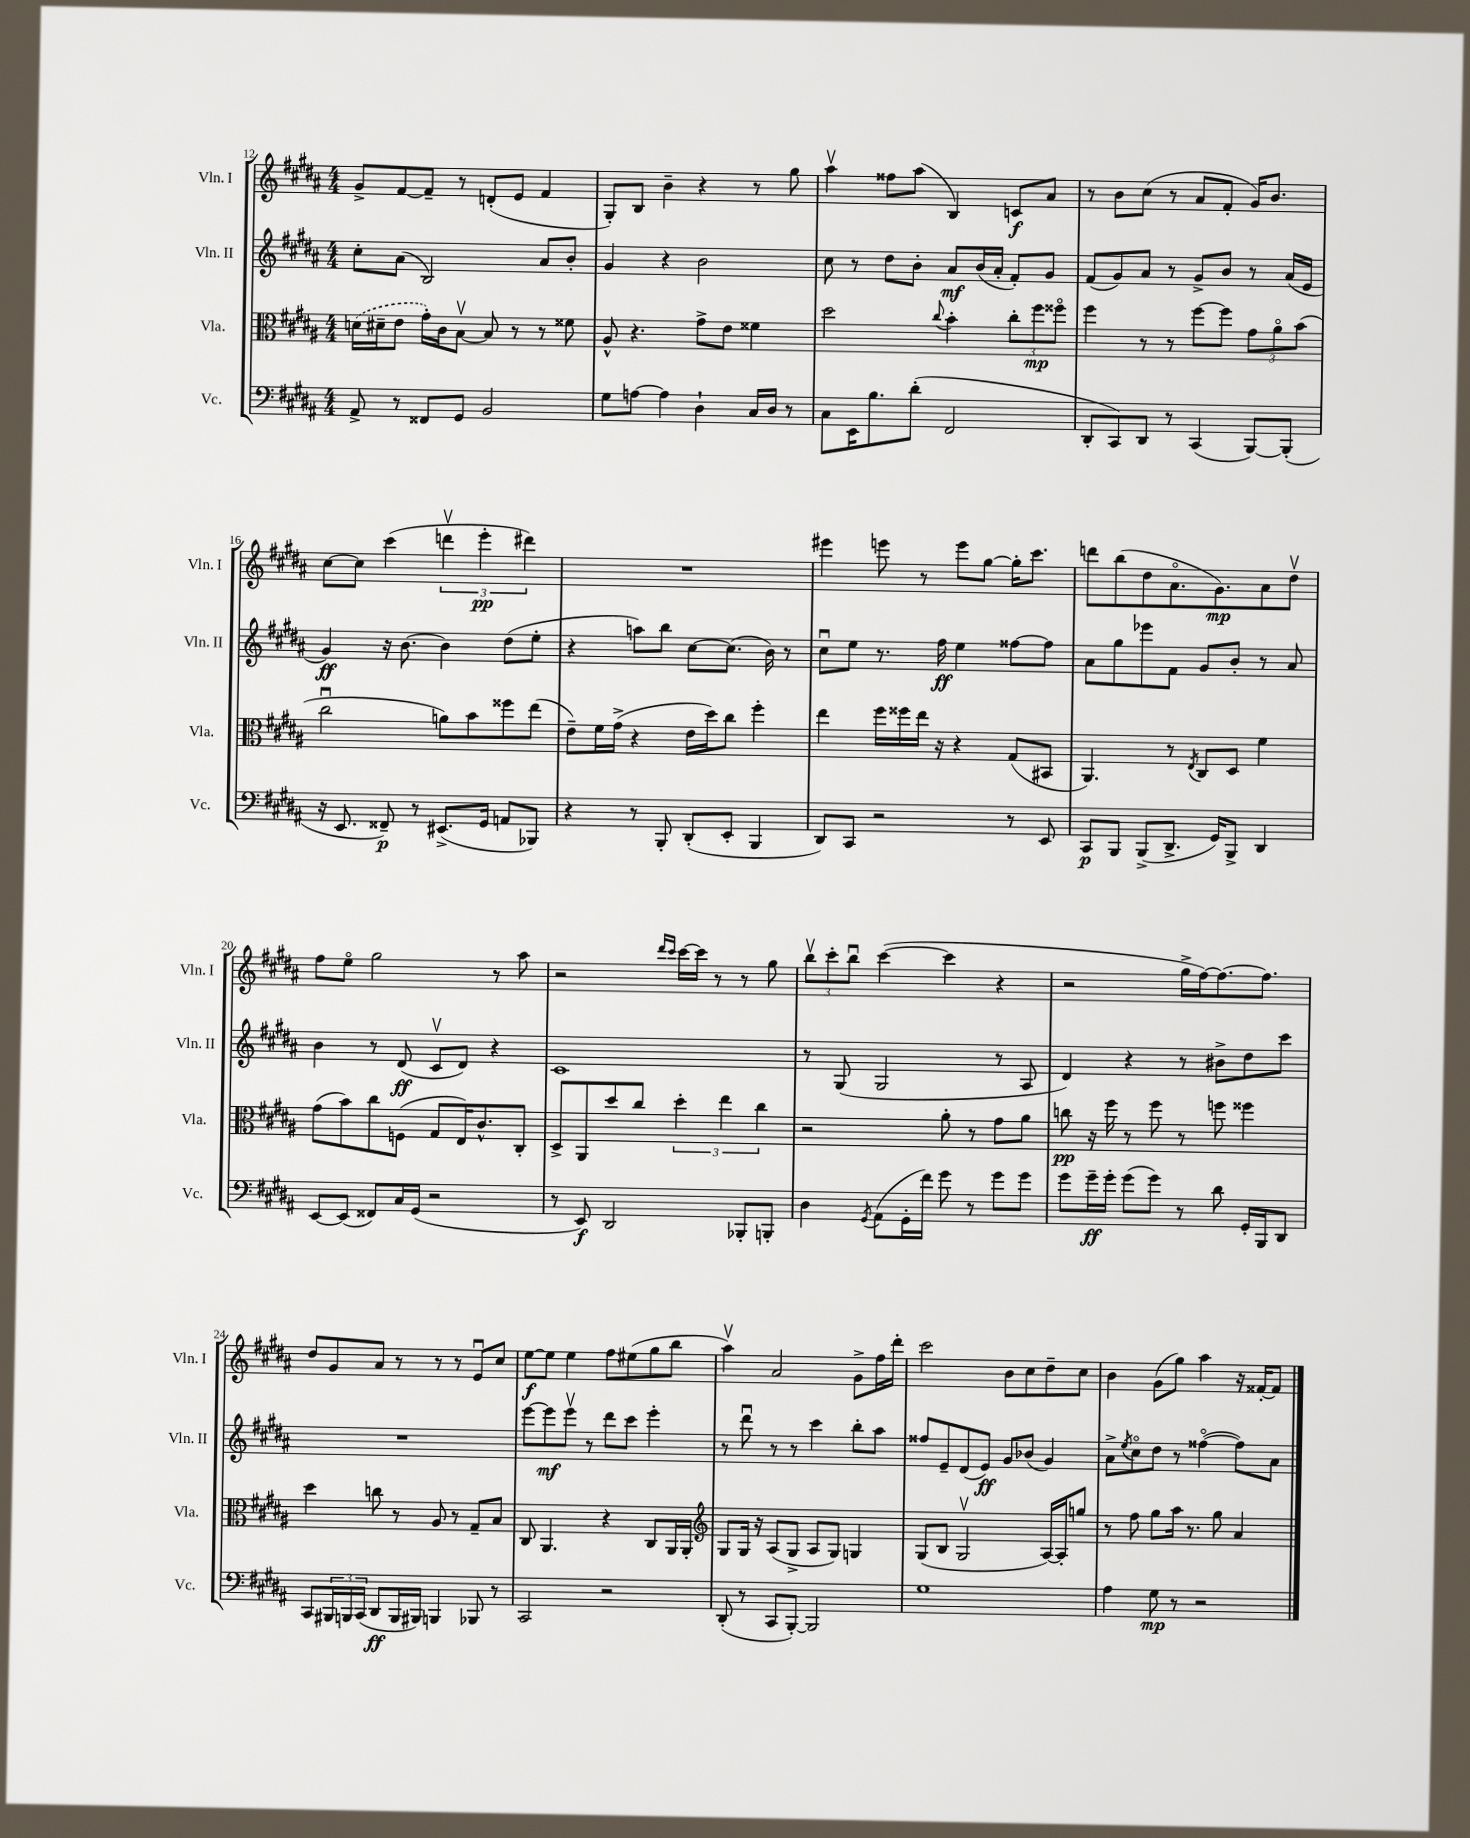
<<
\new StaffGroup <<
\new Staff = "s0" \with { instrumentName = "Vln. I" shortInstrumentName = "Vln. I" } {
    \clef treble \key b \major \numericTimeSignature \time 4/4
    gis'8-> fis'8~ fis'8-- r8 d'8-.( e'8 fis'4 |
    gis8-.) b8 b'4-- r4 r8 gis''8 |
    ais''4\upbow fisis''8 ais''8( b4) c'8\f ais'8 |
    r8 b'8 cis''8( r8 ais'8 fis'8-. gis'16) b'8. |
    cis''8~ cis''8 cis'''4( \tuplet 3/2 { d'''4\upbow e'''4-.\pp dis'''4) } |
    R1 |
    eis'''4 e'''8 r8 e'''8 gis''8~ gis''16-. cis'''8. |
    d'''8 b''8( dis''8 ais'8.\flageolet gis'8.\mp) ais'8 dis''8\upbow |
    fis''8 e''8\flageolet gis''2 r8 ais''8 |
    r2 \grace { dis'''16 cis'''16 } cis'''16~ cis'''16 r8 r8 gis''8 |
    \tuplet 3/2 { b''8\upbow cis'''8-. b''8\downbow } cis'''4~( cis'''4 r4 |
    r2 gis''16-> fis''16~) fis''8.~ fis''8. |
    dis''8 gis'8 ais'8 r8 r8 r8 e'8\downbow cis''8 |
    e''8~\f e''8 e''4 fis''8 eis''8( gis''8 b''8 |
    ais''4\upbow) ais'2 gis'8-> fis''16 dis'''16-. |
    cis'''2 b'8 cis''8 dis''8-- cis''8 |
    b'4 gis'8( gis''8) ais''4 r16 fisis'16~-. fisis'8 \bar "|." |
}
\new Staff = "s1" \with { instrumentName = "Vln. II" shortInstrumentName = "Vln. II" } {
    \clef treble \key b \major \numericTimeSignature \time 4/4
    cis''8-. ais'8( b2) ais'8 b'8-. |
    gis'4 r4 b'2 |
    cis''8 r8 dis''8 b'8-. ais'8\mf b'16( ais'16-. fis'8-.) gis'8 |
    fis'8( gis'8) ais'8 r8 gis'8-> b'8 r8 ais'16( e'16 |
    gis'4\ff) r16 b'8.~ b'4 dis''8( e''8-. |
    r4 a''8) b''8 cis''8~ cis''8.( b'16) r8 |
    cis''8\downbow e''8 r8. fis''16\ff e''4 fisis''8~ fisis''8 |
    ais'8 gis''8 ees'''8 fis'8 gis'8 b'8-. r8 ais'8 |
    b'4 r8 dis'8\ff( cis'8\upbow dis'8) r4 |
    cis'1 |
    r8 gis8( gis2 r8 ais8 |
    dis'4) r4 r8 bis'8-> dis''8 cis'''8 |
    R1 |
    e'''8~ e'''8\mf e'''8\upbow r8 dis'''8 cis'''8 e'''4-. |
    r8 dis'''8\downbow r8 r8 cis'''4 b''8-. ais''8 |
    fisis''8 e'8-- dis'8( e'8\ff) gis'8 bes'8( gis'4) |
    ais'8-> \acciaccatura { e''8 } cis''8\flageolet dis''8 r8 fisis''4~\flageolet( fisis''8) ais'8 \bar "|." |
}
\new Staff = "s2" \with { instrumentName = "Vla." shortInstrumentName = "Vla." } {
    \clef alto \key b \major \numericTimeSignature \time 4/4
    \once \slurDashed d'16( dis'16-- e'8 gis'16-.) cis'16 b8~\upbow b8 r8 r8 fisis'8 |
    ais8-^ r4. gis'8-> e'8 fisis'4 |
    dis''2 \appoggiatura { cis''8 } b'4-. \tuplet 3/2 { cis''8-. fis''8\mp fisis''8\flageolet } |
    fis''4 r8 r8 fis''8~ fis''8 \tuplet 3/2 { gis'8 ais'8\flageolet b'8( } |
    cis''2\downbow a'8) b'8 fisis''8 e''8( |
    e'8--) fis'16 gis'16->( r4 e'16 dis''16) cis''8 fis''4-. |
    e''4 fis''16 fisis''16 e''16 r16 r4 gis8( bis,8 |
    ais,4.) r8 \acciaccatura { e8 } cis8 dis8 fis'4 |
    gis'8( b'8) cis''8 f8( gis8 e16) cis'8.-^ cis8-. |
    dis8-> ais,8 dis''8 cis''8 \tuplet 3/2 { dis''4-. e''4 cis''4 } |
    r2 ais'8-. r8 gis'8 ais'8 |
    c''8\pp r16 fis''16 r8 fis''8 r8 f''8 fisis''4 |
    dis''4 c''8 r8 ais8 r8 gis8-- b8 |
    cis8 ais,4. r4 cis8 ais,16 ais,16-. |
    \clef treble gis8 gis16 r16 ais8( gis8-> ais8 gis8) g4 |
    gis8( b8 gis2\upbow ais16~) ais16-. g''8 |
    r8 fis''8 gis''8 ais''16 r8. gis''8 ais'4 \bar "|." |
}
\new Staff = "s3" \with { instrumentName = "Vc." shortInstrumentName = "Vc." } {
    \clef bass \key b \major \numericTimeSignature \time 4/4
    ais,8-> r8 fisis,8 gis,8 b,2 |
    gis8 a8~ a4 dis4-! cis16 dis16 r8 |
    cis8 e,16 b8. dis'8-.( fis,2 |
    dis,8-. cis,8) dis,8 r8 cis,4( b,,8~) b,,8-.( |
    r16 e,8. fisis,8--\p) r8 eis,8.->( gis,16 a,8 bes,,8) |
    r4 r8 b,,8-. dis,8-.( e,8-. b,,4 |
    dis,8) cis,8 r2 r8 e,8 |
    cis,8\p b,,8 b,,8->( dis,8.-> gis,16) b,,8-> dis,4 |
    e,8~ e,8( fisis,8) cis16 gis,16( r2 |
    r8 e,8\f) dis,2 bes,,8-. b,,8-. |
    dis4 \acciaccatura { gis,8 } ais,8( gis,16-. fis'16) gis'8 r8 gis'8 gis'8 |
    gis'8 gis'16--\ff gis'16-. gis'8( gis'8) r8 dis'8 gis,16-. b,,16 dis,8 |
    cis,8 \tuplet 3/2 { bis,,16 b,,16 cis,16( } dis,8\ff b,,16 bis,,16) b,,4 bes,,8 r8 |
    cis,2 r2 |
    dis,8-.( r8 cis,8 b,,8~-.) b,,2 |
    gis1 |
    ais4 gis8\mp r8 r2 \bar "|." |
}
>>
>>
\layout { \context { \Score currentBarNumber = #12 } }
